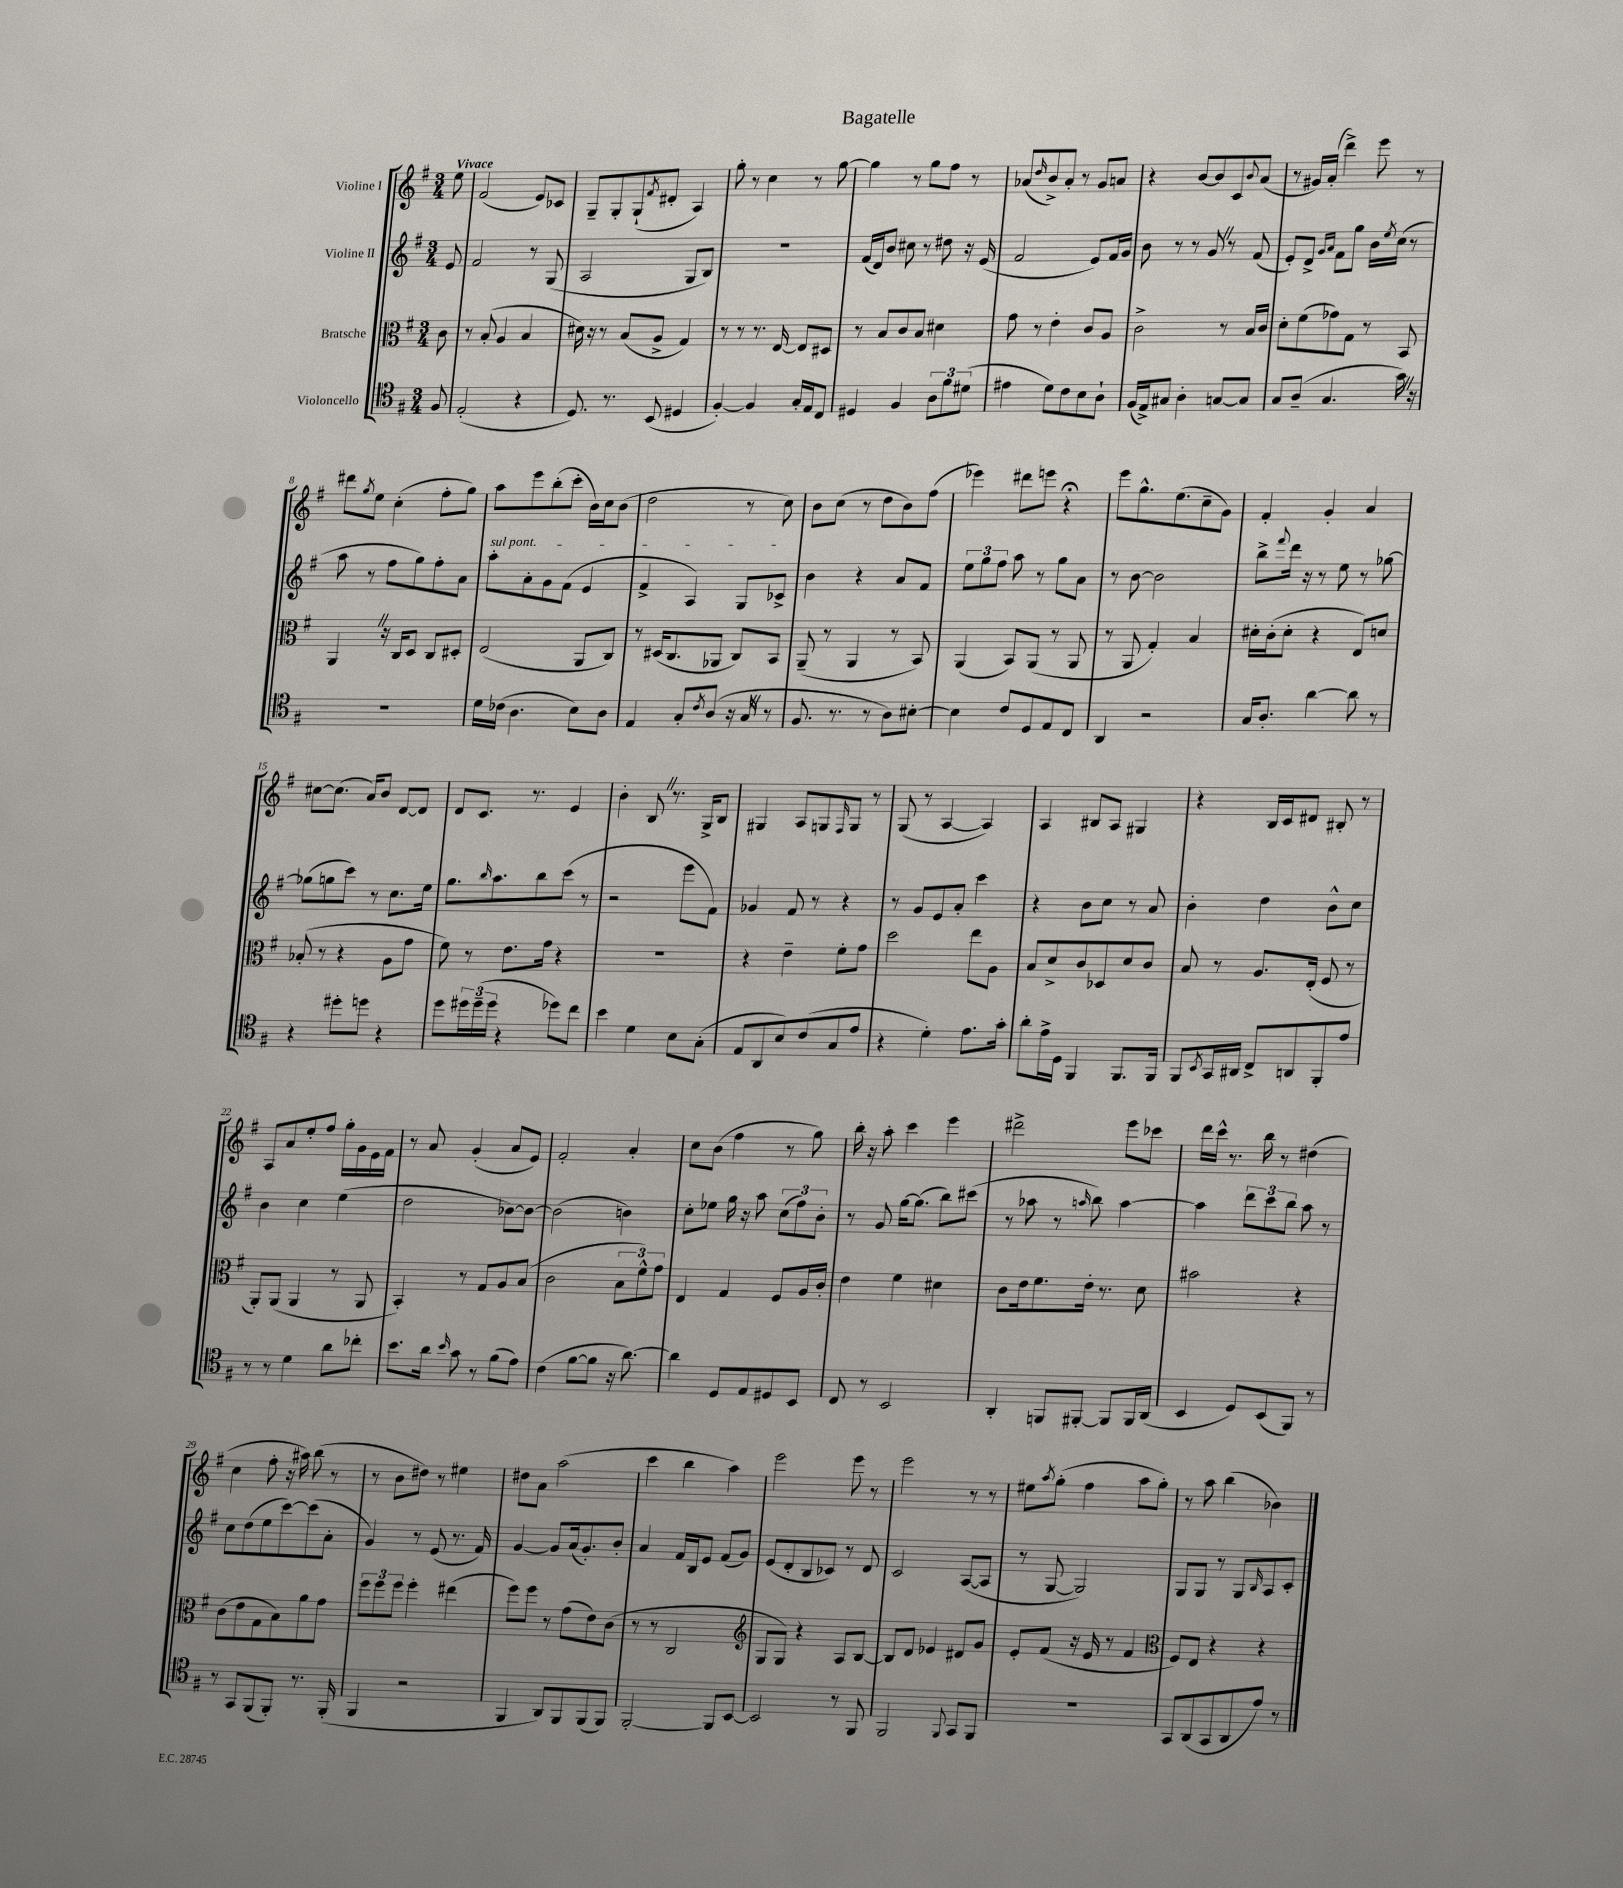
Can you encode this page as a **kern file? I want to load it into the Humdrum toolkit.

**kern	**kern	**kern	**kern
*staff4	*staff3	*staff2	*staff1
*clefC4	*clefC3	*clefG2	*clefG2
*k[f#]	*k[f#]	*k[f#]	*k[f#]
*M3/4	*M3/4	*M3/4	*M3/4
8F#	8c	8e	8ee
=	=	=	=
(2E'	8r	2f#	(2f#
.	(8B'	.	.
.	4A	.	.
4r	4B	8r	8e)
.	.	(8G	8c-
=	=	=	=
8.D)	16d#)	2A	8G~
.	16r	.	.
.	8r	.	8G'
8.r	.	.	.
.	(8B	.	(8G`
.	.	.	8qf#
(8BB	8A^	.	8d#'
4D#	4G)	8G	4A)
.	.	8B)	.
=	=	=	=
[4F#')	8r	2.r	8gg'
.	8r	.	8r
4F#]	8.r	.	4cc
.	[16E	.	.
16G'	8E]	.	8r
16E	.	.	.
8C	8D#	.	[8gg
=	=	=	=
4D#	8r	(16f#	4gg]
.	.	16d)	.
.	8B	8b	.
4F#	8c	8cc#	8r
.	8B	8r	8gg
12A	4d#	8dd#	8ff#
12f#	.	.	.
.	.	16r	8r
(12d#	.	.	.
.	.	(16e	.
=	=	=	=
4e#	8g	2f#	(8a-
.	.	.	16qqdd
.	8r	.	8b^)
8d)	4e'	.	8a-'
8c	.	.	8r
8B	8c	8e)	8g
8A`	8A	16f#	8a
.	.	16g	.
=	=	=	=
(16F#	2c^	8b	4r
16E^)	.	.	.
8G#	.	8r	.
4A'	.	8r	[8b
.	.	8g	8b]
[8G	8r	8r	8c
.	.	.	8qqb
8G]	16B	(8f#	(8a
.	16c	.	.
=	=	=	=
8G	8d'	8e')	8r
(8A~	(8f#	8d^	16g#)
.	.	.	(16a'
.	.	16qqg	.
.	.	16qqa	.
4.G	8g-)	8f#	4ddd^)
.	8G	8gg	.
.	8r	16b	8eee
.	.	8qee	.
.	.	(16cc	.
16g)	8BB	8r	8r
16r	.	.	.
=	=	=	=
2.r	4AA	8aa	8ddd#
.	.	.	8qgg
.	.	8r	8ee
.	16r	8ff#	(4cc'
.	16C	.	.
.	8D	8gg)	.
.	8C	8ff#'	8ff#'
.	8D#'	8a	8gg)
=	=	=	=
16d	(2E	8aa'	8aa
(16c-	.	.	.
4.A	.	8a'	8eee
.	.	8g	(8bb'
.	.	(8f#	8ccc'
8B)	8AA	4e	16b)
.	.	.	16cc
8A	8C)	.	(8b
=	=	=	=
4E	8r	4f#^	2dd
.	(16D#	.	.
.	8.C	.	.
8G'	.	4A)	.
8qc	.	.	.
(8A	8AA-	.	.
16r	8C)	8G	8r
16G	.	.	.
8r	8BB	8c-^	8cc)
=	=	=	=
8.F#	(8AA~	4b	8b
.	8r	.	(8cc
8.r	.	.	.
.	4AA	4r	8r
8r	.	.	8dd
8A)	8r	8a	8b)
[8B#'	8BB)	8f#	(8ff#
=	=	=	=
4B#]	(4AA	12ee	4eee-)
.	.	12gg	.
.	.	12ff#	.
8c	8BB)	8aa	8ddd#
8D	(8AA	8r	8eee
8E	8r	8gg	4r;
8C	8AA	8a	.
=	=	=	=
4AA	8r	8r	8eee
.	8AA	[8b	8.gg^^
2r	4G')	2b]	.
.	.	.	(8.ee
.	4B	.	8cc~
.	.	.	8g)
=	=	=	=
16G	16d#'	8bb^	4f#'
8.A'	(16c'	.	.
.	.	8qqfff#	.
.	8d#'	16ddd	.
.	.	16r	.
[4a	4r	8r	4g'
.	.	8ee	.
8a]	8E)	8r	4a
8r	8d	[8gg-	.
=	=	=	=
4r	(8B-'	(8gg-]	[8cc#
.	8r	8gg	(8.cc#]
8dd#'	4r	8ccc)	.
.	.	.	16a)
8dd	.	8r	8b
4r	8A	8.cc	[8d
.	8g	.	8d]
.	.	16ee	.
=	=	=	=
8dd	8f#)	8.gg	8d
24dd#	8r	.	8.c
(24dd#~	.	.	.
.	.	16qqbb	.
.	.	8.aa	.
24dd#	.	.	.
4r	8.e	.	.
.	.	.	8.r
.	.	8bb	.
.	16g	.	.
8dd-)	4r	(8ccc	4e
8cc	.	8r	.
=	=	=	=
4b	2.r	2r	4b'
4d	.	.	8B
.	.	.	8.r
8B	.	8eee	.
.	.	.	16G^
(8G'	.	8f#)	8B
=	=	=	=
8E	4r	4g-	4G#
8AA	.	.	.
8B)	4e~	8f#	8A
(8c	.	8r	8G
.	.	.	16qqF#
8G	8f#'	4r	8G
8e	8g	.	8r
=	=	=	=
4r	2dd	8r	(8G
.	.	8g	8r
4d')	.	8e	[4A
.	.	8a'	.
8.e	8ee	4ccc	4A])
.	8A	.	.
16g'	.	.	.
=	=	=	=
8a'	8B	4r	4A
16e^	8d^	.	.
16D	.	.	.
4FF#	8c	8b	8B#
.	8D-	8cc	8A
8.FF#	8d	8r	4G#
.	8c	8a	.
16FF#	.	.	.
=	=	=	=
8FF#	8B	4b'	4r
8qBB	.	.	.
16GG	8r	.	.
16AA#	.	.	.
8C^	8.A	4dd	16B
.	.	.	16c
8AA	.	.	8d#
.	(16E'	.	.
8FF#'	8F#	8b^^	8B#'
8e	8r	8cc	8r
=	=	=	=
8r	8AA')	4b	8A
8r	(8AA	.	8a
4d	4AA	4cc	8ee'
.	.	.	8ff#
8a	8r	(4ee	16gg'
.	.	.	16g
8cc-'	8AA	.	16e
.	.	.	16f#
=	=	=	=
8.b	4BB')	2dd	8r
.	.	.	8a
16a	.	.	.
16qqb	.	.	.
8g	8r	.	(4g'
8r	8G	.	.
(8f#	8A	[8b-)	8a
8e)	(8B	8b-_	8e)
=	=	=	=
(4c	2c	(2b-]	2f#'
[8f#	.	.	.
8f#]	.	.	.
16r	12B	4b)	4a'
[8.a)	.	.	.
.	12f#^^)	.	.
.	12g	.	.
=	=	=	=
4a]	4E	8cc'	8cc
.	.	8ee-	(8b
8D	4G	16gg	4ff#
.	.	16r	.
8E	.	8aa	.
8D#	8F#	(12cc	8r
.	.	12ff#)	.
8BB	16A	.	8gg)
.	.	12b'	.
.	16c'	.	.
=	=	=	=
8C	4e	8r	16bb'
.	.	.	16r
8r	.	8g	8aa'
2BB	4f#	[16gg	4ccc
.	.	(8.gg]	.
.	4d#	8bb)	4eee
.	.	(8ccc#	.
=	=	=	=
4AA'	8c	8r	2ddd#^
.	16e	8aa-	.
.	8.f#	.	.
8FF	.	8r	.
.	.	16qqaa	.
[8FF#'	16e'	8bb)	.
.	8.r	.	.
8FF#]	.	[4aa	8eee
16FF#	8d	.	8ccc-
(16AA	.	.	.
=	=	=	=
4BB	2b#	4aa]	16ddd
.	.	.	16ccc^^
.	.	.	8.r
8D)	.	12ddd	.
.	.	.	16bb
.	.	12ccc	.
(8BB	.	.	8r
.	.	12bb	.
8FF#)	4r	8aa	(4dd#
8r	.	8r	.
=	=	=	=
8r	(8c	8cc	4cc
8GG	8e	(8dd	.
(8FF#	8G	8ee	8ff#'
8FF#')	8B)	[8ccc)	16r
.	.	.	16aa#)
8.r	8a	(8ccc]	(8bb
.	8g	8a'	8r
(16FF#'	.	.	.
=	=	=	=
4FF#	12ff#	4g)	8r
.	12ff#	.	.
.	.	.	8b
.	12ff#	.	.
2r	4ff#'	8r	8dd#)
.	.	(8e	8r
.	(4ee#	8.r	4ee#
.	.	16f#)	.
=	=	=	=
4FF#	8ff#)	[4g	8dd#
.	8ff#	.	8a
8AA)	8r	8g]	(2aa
8FF#	(8g	(16a	.
.	.	8.g')	.
(8FF#	8e)	.	.
8FF#)	(8c	8b'	.
=	=	=	=
[2FF#'	8r	4a	4ccc
.	8r	.	.
.	2C	16f#	4bb
.	.	16B	.
.	.	8e	.
8FF#]	.	(8f#	4aa)
[8BB	.	8g)	.
=	=	=	=
*	*clefG2	*	*
2BB]	8G	(8e	2eee
.	8G)	8d'	.
.	4r	8B	.
.	.	8c-)	.
8r	8A	8r	8eee
8FF#	[8B	8d	8r
=	=	=	=
2FF#	8B]	2c	2eee
.	8d	.	.
.	4e-	.	.
8qqFF#	.	.	.
8GG	8d#	([8A	8r
8FF#	8g	8A]	8r
=	=	=	=
2.r	8e'	8r	8ee#
.	.	.	8qaa
.	(8f#	[8G	(8gg'
.	16r	2G])	4ff#
.	16e	.	.
.	8r	.	.
.	4f#	.	8aa
.	.	.	8gg')
=	=	=	=
*	*clefC3	*	*
8GG	8F#)	8G	8r
(8AA	8E	8G	8aa
8GG	4r	8r	(4bb
8AA	.	8G	.
.	.	16qqB	.
8e)	4r	8A	4b-)
8r	.	8c'	.
==	==	==	==
*-	*-	*-	*-
